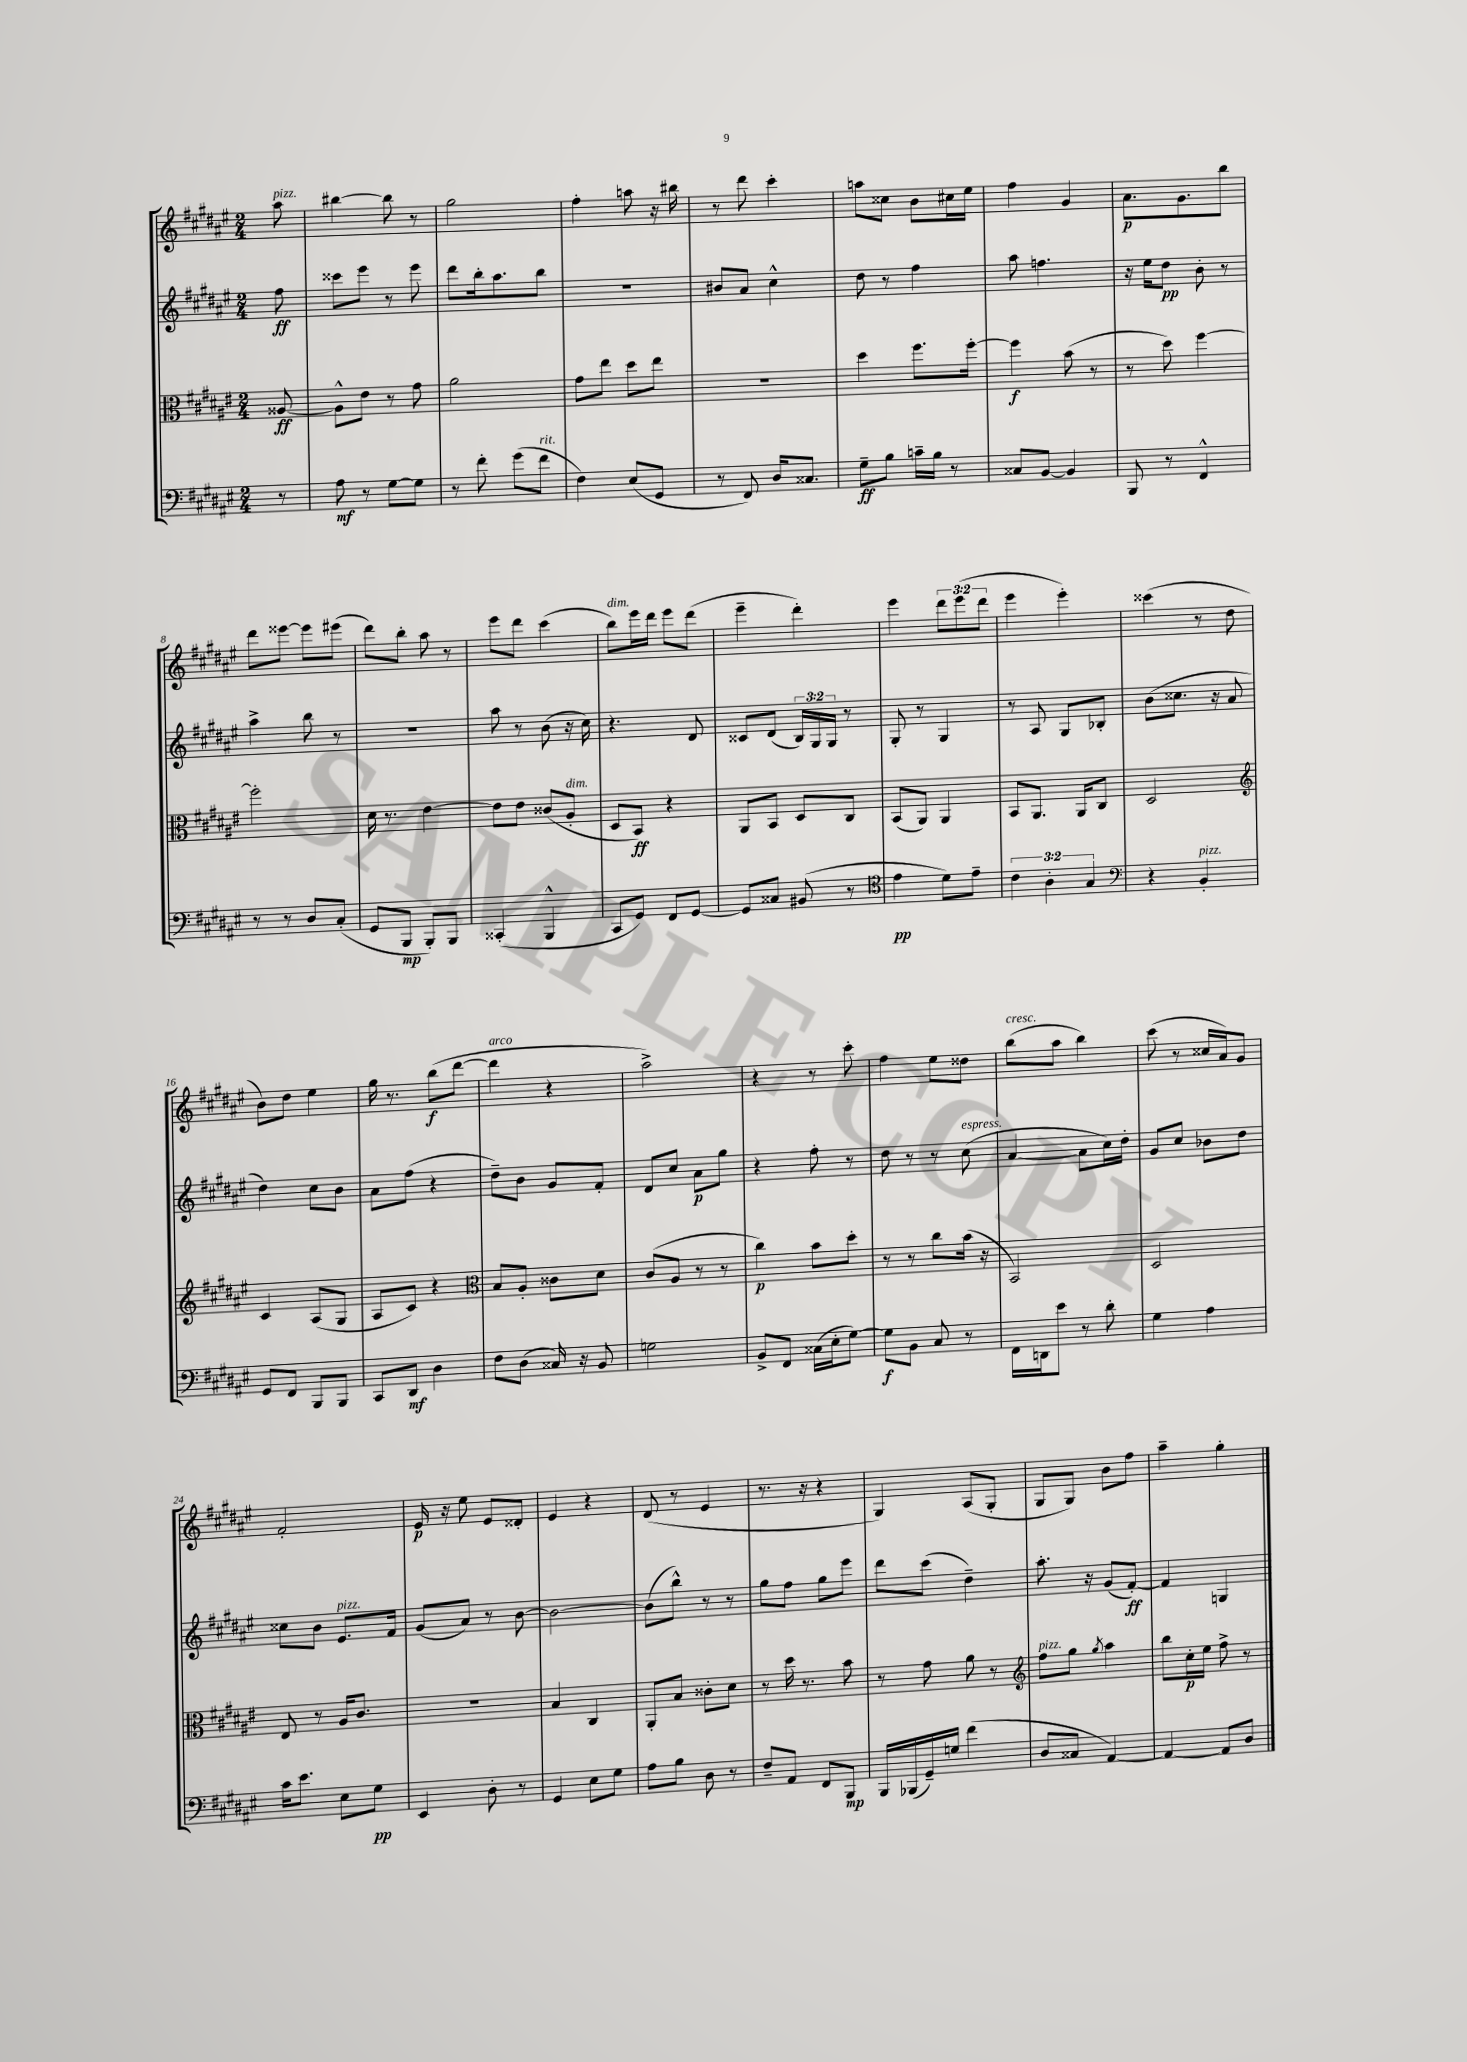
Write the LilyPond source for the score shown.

<<
\new StaffGroup <<
\new Staff = "s0" {
    \clef treble \key fis \major \numericTimeSignature \time 2/4 \override Staff.TupletNumber.text = #tuplet-number::calc-fraction-text \partial 8
    ais''8^\markup { \italic "pizz." } |
    bis''4~ bis''8 r8 |
    gis''2 |
    fis''4-. a''8 r16 bis''16 |
    r8 dis'''8 cis'''4-. |
    a''8 cisis''8 b'8 cis''16 eis''16 |
    fis''4 gis'4 |
    ais'8.\p gis'8. b''8 |
    dis'''8 eisis'''8~ eisis'''8 eis'''8( |
    dis'''8) b''8-. ais''8 r8 |
    eis'''8 dis'''8 cis'''4( |
    b''8^\markup { \italic "dim." }) eis'''16 dis'''16 eis'''8 dis'''8( |
    eis'''4-- dis'''4-.) |
    eis'''4 \tuplet 3/2 { dis'''8 eis'''8( dis'''8 } |
    eis'''4 eis'''4-.) |
    cisis'''4( r8 dis''8 |
    b'8) dis''8 eis''4 |
    gis''16 r8. b''8\f( dis'''8~ |
    dis'''4^\markup { \italic "arco" } r4 |
    ais''2->) |
    r4 r8 cis'''8-. |
    fis''4 eis''8 disis''8 |
    b''8^\markup { \italic "cresc." }( ais''8 b''4) |
    cis'''8( r8 cisis''16 ais'16) gis'8 |
    fis'2-. |
    eis'16\p r16 eis''8 eis'8 disis'8-. |
    eis'4 r4 |
    dis'8( r8 eis'4 |
    r8. r16 r4 |
    gis4) ais8( gis8-. |
    gis8 gis8) b'8 fis''8 |
    ais''4-- gis''4-. \bar "|." |
}
\new Staff = "s1" {
    \clef treble \key fis \major \numericTimeSignature \time 2/4 \override Staff.TupletNumber.text = #tuplet-number::calc-fraction-text \partial 8
    fis''8\ff |
    cisis'''8 eis'''8 r8 eis'''8 |
    dis'''8 b''16-. ais''8. b''8 |
    R2 |
    bis'8 ais'8 cis''4-^ |
    dis''8 r8 fis''4 |
    ais''8 f''4. |
    r16 eis''16 dis''8\pp b'8-. r8 |
    ais''4-> b''8 r8 |
    r2 |
    ais''8 r8 b'8( r16 cis''16) |
    r4. dis'8 |
    cisis'8 dis'8( \tuplet 3/2 { b16) gis16 gis16 } r8 |
    gis8-. r8 gis4 |
    r8 ais8 gis8 bes8-. |
    b'8( cisis''8. r16 ais'8 |
    dis''4) cis''8 b'8 |
    ais'8 fis''8( r4 |
    dis''8--) b'8 gis'8 fis'8-. |
    dis'8 cis''8 ais'8\p gis''8 |
    r4 fis''8-. r8 |
    dis''8 r8 r8 cis''8^\markup { \italic "espress." }( |
    ais'4~ ais'8 cis''16) dis''16-. |
    gis'8 cis''8 bes'8 dis''8 |
    cisis''8 b'8 eis'8.^\markup { \italic "pizz." } fis'16 |
    gis'8( ais'8) r8 b'8~ |
    b'2~ |
    b'8( b''8-^) r8 r8 |
    gis''8 fis''8 gis''8 eis'''8 |
    dis'''8 cis'''8( dis''4--) |
    ais''8.-. r16 gis'8( fis'8~-.\ff) |
    fis'4 g4 \bar "|." |
}
\new Staff = "s2" {
    \clef alto \key fis \major \numericTimeSignature \time 2/4 \partial 8
    aisis8~\ff |
    aisis8-^ eis'8 r8 gis'8 |
    ais'2 |
    gis'8 eis''8 dis''8 eis''8 |
    R2 |
    dis''4 fis''8. fis''16~-. |
    fis''4\f b'8( r8 |
    r8 dis''8) fis''4~ |
    fis''2-. |
    dis'16 r8. eis'4~ |
    eis'8 eis'8 cisis'8( ais8-.^\markup { \italic "dim." } |
    dis8 b,8\ff) r4 |
    ais,8 b,8 dis8 cis8 |
    b,8( ais,8) ais,4 |
    b,8 ais,8. ais,16 cis8 |
    dis2 |
    \clef treble cis'4 ais8( gis8 |
    ais8 cis'8) r4 |
    \clef alto b8 ais8-. cisis'8 dis'8 |
    cis'8( ais8 r8 r8 |
    cis''4\p) b'8 dis''8-. |
    r8 r8 cis''8 b'16( r16 |
    b,2) |
    dis2 |
    eis8 r8 ais16 cis'8. |
    r2 |
    b4 cis4 |
    ais,8-. b8 cisis'8-. dis'8 |
    r8 dis''16 r8. b'8 |
    r8 gis'8 ais'8 r8 |
    \clef treble fis''8^\markup { \italic "pizz." } gis''8 \acciaccatura { gis''8 } ais''4 |
    b''8 cis''16-.\p eis''16 fis''8-> r8 \bar "|." |
}
\new Staff = "s3" {
    \clef bass \key fis \major \numericTimeSignature \time 2/4 \override Staff.TupletNumber.text = #tuplet-number::calc-fraction-text \partial 8
    r8 |
    ais8\mf r8 gis8~ gis8 |
    r8 fis'8-. gis'8( fis'8^\markup { \italic "rit." } |
    fis4) eis8( gis,8 |
    r8 fis,8) dis16 cisis8. |
    gis8--\ff b8 c'16-- b16 r8 |
    cisis8 b,8~ b,4 |
    b,,8 r8 fis,4-^ |
    r8 r8 dis8 cis8-.( |
    gis,8 b,,8\mp b,,8-.) b,,8 |
    cisis,4-.( b,,4-^ |
    cis,8 gis,8) fis,8 gis,8~ |
    gis,8 cisis8 bis,8( r8 |
    \clef tenor eis'4\pp dis'8) eis'8-- |
    \tuplet 3/2 { cis'4 ais4-. gis4 } |
    \clef bass r4 b,4-.^\markup { \italic "pizz." } |
    gis,8 fis,8 b,,8 b,,8 |
    cis,8 dis,8\mf dis4 |
    fis8 dis8( cisis16) r16 b,8 |
    g2 |
    b,8-> fis,8 cisis16( eis16-. gis8~) |
    gis8\f b,8 cis8 r8 |
    fis,16 d,16 eis'8 r8 dis'8-. |
    gis4 ais4 |
    cis'16 eis'8. eis8 gis8\pp |
    eis,4 dis8-. r8 |
    gis,4 eis8 gis8 |
    ais8 b8 dis8 r8 |
    fis8-- ais,8 fis,8 b,,8\mp |
    b,,16 bes,,16( gis,16--) g16 fis'4( |
    dis8 cisis8 ais,4~) |
    ais,4~ ais,8 dis8 \bar "|." |
}
>>
>>
